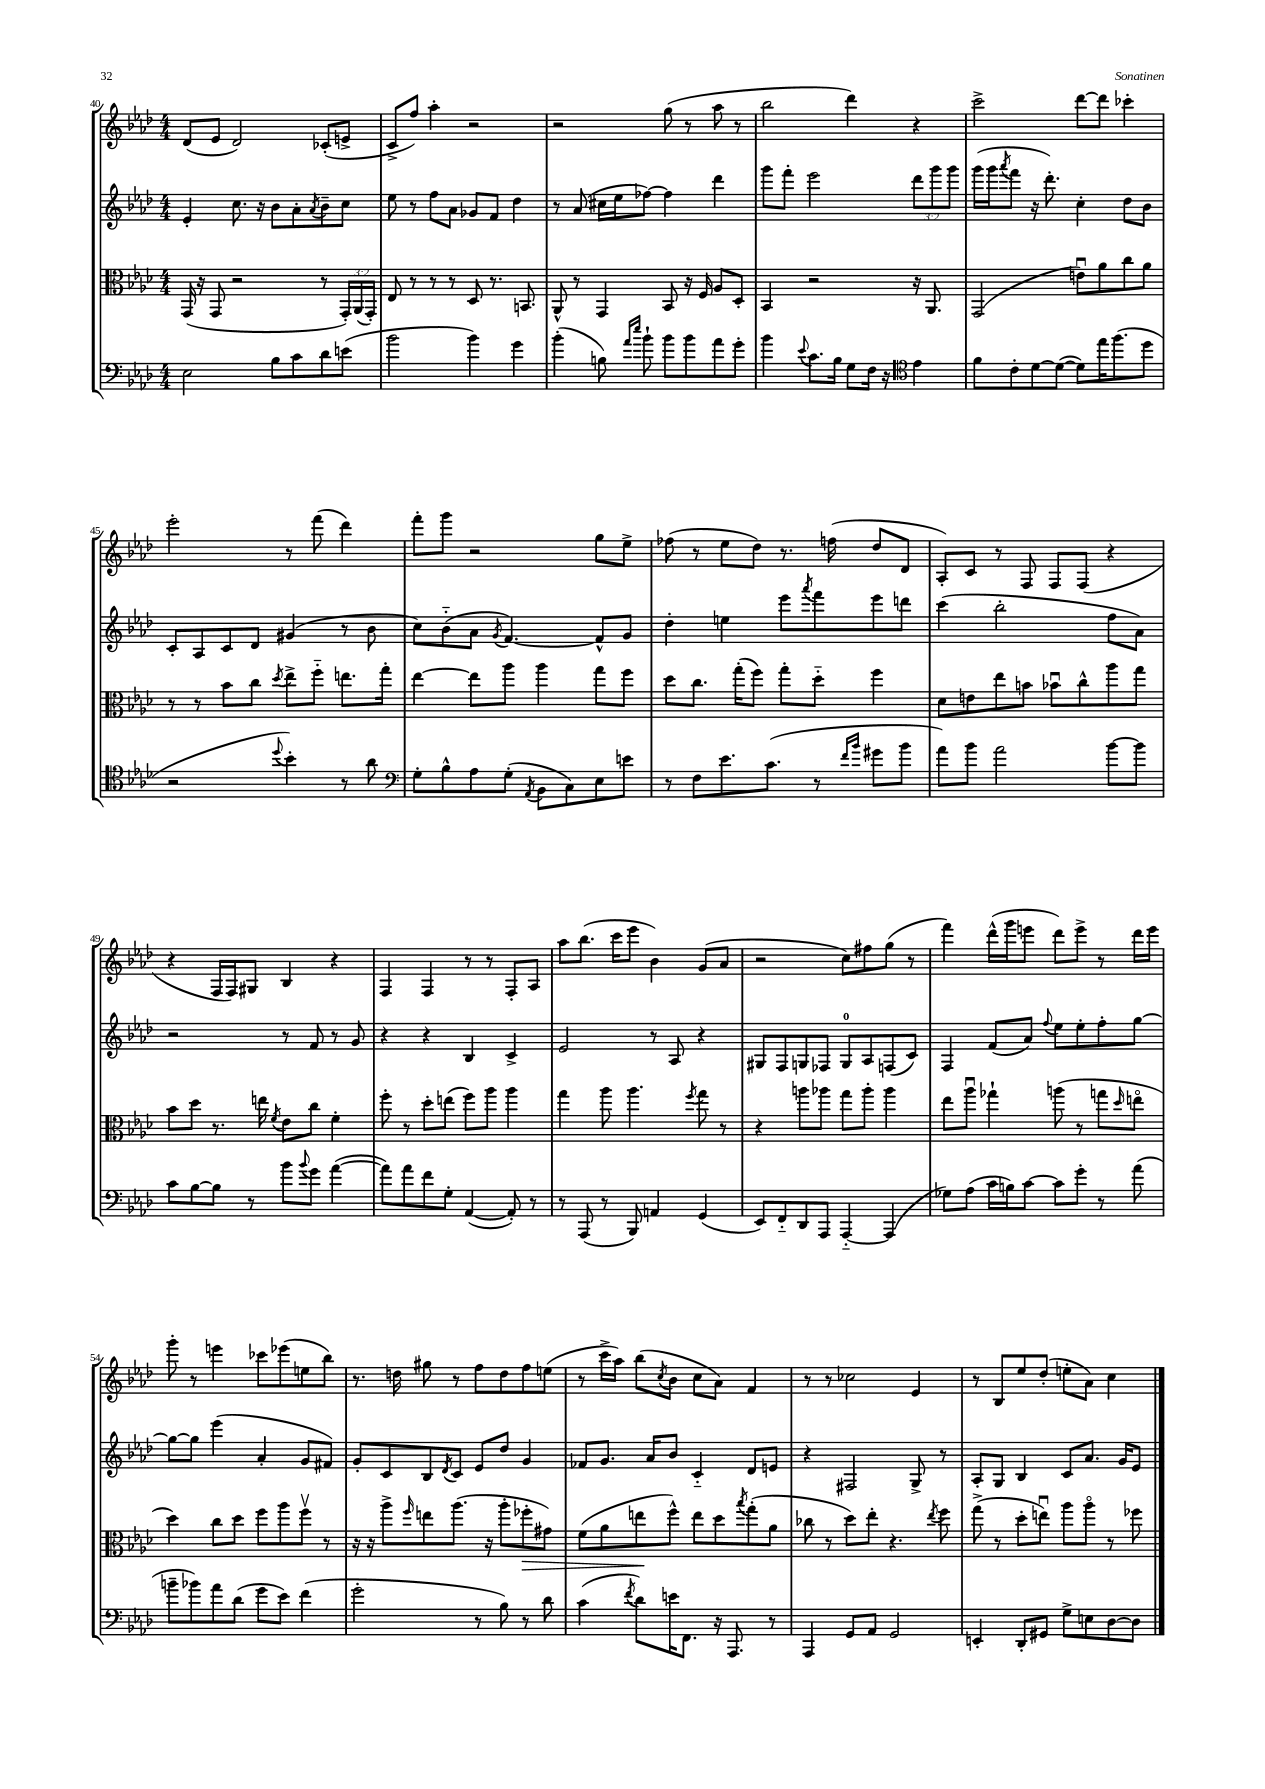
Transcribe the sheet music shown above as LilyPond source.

<<
\new StaffGroup <<
\new Staff = "s0" {
    \clef treble \key aes \major \numericTimeSignature \time 4/4
    des'8( ees'8 des'2) ces'8-.( e'8-> |
    c'8-> f''8) aes''4-. r2 |
    r2 g''8( r8 aes''8 r8 |
    bes''2 des'''4) r4 |
    c'''2-> des'''8~ des'''8 ces'''4-. |
    ees'''2-. r8 f'''8( des'''4) |
    f'''8-. g'''8 r2 g''8 ees''8-> |
    fes''8( r8 ees''8 des''8) r8. f''16( des''8 des'8 |
    aes8-.) c'8 r8 f8 f8 f8( r4 |
    r4 f16 f16) gis8 bes4 r4 |
    f4 f4 r8 r8 f8-. aes8 |
    aes''8 bes''8.( c'''16 ees'''8 bes'4) g'8( aes'8 |
    r2 c''8) fis''8 g''8( r8 |
    f'''4) des'''16-^( g'''16 e'''8 des'''8) e'''8-> r8 des'''16 e'''16 |
    g'''8-. r8 e'''4 ces'''8 ees'''8( e''8 bes''8) |
    r8. d''16 gis''8 r8 f''8 d''8 f''8 e''8( |
    r8 c'''16-> aes''16) bes''8( \acciaccatura { c''8 } bes'8 c''8 aes'8) f'4 |
    r8 r8 ces''2 ees'4 |
    r8 bes8 ees''8 des''8-.( e''8-. aes'8) c''4 \bar "|." |
}
\new Staff = "s1" {
    \clef treble \key aes \major \numericTimeSignature \time 4/4 \override Staff.TupletNumber.text = #tuplet-number::calc-fraction-text
    ees'4-. c''8. r16 bes'8 aes'8-. \acciaccatura { aes'8 } bes'8-- c''8 |
    ees''8 r8 f''8 aes'8 ges'8 f'8 des''4 |
    r8 aes'8( cis''16 ees''16 fes''8~) fes''4 des'''4 |
    g'''8 f'''8-. ees'''2 \tuplet 3/2 { des'''8 g'''8 g'''8 } |
    g'''16( g'''16 \acciaccatura { aes'''8 } f'''8 r16 des'''8.-.) c''4-. des''8 bes'8 |
    c'8-. aes8 c'8 des'8 gis'4( r8 bes'8 |
    c''8) bes'8-_( aes'8 \acciaccatura { g'8 } f'4.~) f'8-^ g'8 |
    des''4-. e''4 ees'''8 \acciaccatura { aes'''8 } f'''8 ees'''8 d'''8 |
    c'''4( bes''2-. f''8 aes'8) |
    r2 r8 f'8 r8 g'8 |
    r4 r4 bes4 c'4-> |
    ees'2 r8 aes8 r4 |
    gis8 f8 g8 fes8 g8-0 aes8 f8( c'8) |
    f4 f'8( aes'8) \appoggiatura { f''8 } ees''8 ees''8-. f''8-. g''8~ |
    g''8~ g''8 ees'''4( aes'4-. g'8 fis'8) |
    g'8-. c'8 bes8 \acciaccatura { des'8 } c'8 ees'8 des''8 g'4 |
    fes'8 g'8. aes'16 bes'8 c'4-_ des'8 e'8 |
    r4 fis2 g8-> r8 |
    aes8-. g8 bes4 c'8 aes'8. g'16 ees'8 \bar "|." |
}
\new Staff = "s2" {
    \clef alto \key aes \major \numericTimeSignature \time 4/4 \override Staff.TupletNumber.text = #tuplet-number::calc-fraction-text
    g,16( r16 g,8 r2 r8 \tuplet 3/2 { g,16-.) aes,16( g,16-.) } |
    ees8 r8 r8 r8 des8 r8. b,8. |
    aes,8-^ r8 g,4 bes,8 r16 f16 aes8 des8-. |
    bes,4 r2 r16 aes,8. |
    g,2( e'8\downbow) aes'8 c''8 aes'8 |
    r8 r8 bes'8 c''8 \acciaccatura { des''8 } ees''8-> f''8-_ e''8. g''16-. |
    ees''4~ ees''8 aes''8 aes''4 g''8 f''8 |
    des''8 c''8. g''16-.( f''8) g''8-. des''8-_ f''4 |
    des'8 e'8 ees''8 b'8 bes'8\downbow c''8-^ aes''8 g''8 |
    bes'8 des''8 r8. e''16 \acciaccatura { f'8 } ees'8 c''8 f'4-. |
    f''8-. r8 des''8-. e''8( f''8) aes''8 aes''4 |
    g''4 aes''8 aes''4. \acciaccatura { f''8 } g''8 r8 |
    r4 a''8 aes''8 g''8 aes''8-. aes''4 |
    ees''8 aes''8\downbow ges''4-! a''8( r8 g''8 \grace { des''16 } e''8\flageolet |
    des''4) c''8 des''8 f''8 aes''8 f''8\upbow r8 |
    r16 r16 aes''8-> \grace { f''16 } e''8 aes''8.( r16 aes''8-. fes''8-.\> gis'8) |
    f'8( aes'8 e''8\! f''8-^) e''8 des''8 \acciaccatura { bes''8 } g''8-.( aes'8 |
    ces''8 r8 des''8) ees''8-. r4. \acciaccatura { ees''8 } f''8 |
    g''8->( r8 des''8-. e''8\downbow) aes''8 aes''8\flageolet r8 fes''8 \bar "|." |
}
\new Staff = "s3" {
    \clef bass \key aes \major \numericTimeSignature \time 4/4
    ees2 bes8 c'8 des'8 e'8( |
    bes'2 bes'4) g'4 |
    bes'4-.( b8) \grace { aes'16 ees''16 } bes'8-! bes'8 bes'8 aes'8 g'8-. |
    bes'4 \appoggiatura { ees'8 } c'8. bes16 g8 f16 r16 \clef tenor ees'4 |
    f'8 c'8-. des'8~ des'8~( des'8) ees''16 f''8.( des''8 |
    r2 \appoggiatura { des''8 } bes'4-.) r8 aes'8 |
    \clef bass g8-. bes8-^ aes8 g8-.( \acciaccatura { aes,8 } bes,8 c8) ees8 e'8 |
    r8 f8 ees'8. c'8.( r8 \grace { f'16 bes'16 } gis'8 bes'8 |
    aes'8) bes'8 aes'2 bes'8~ bes'8 |
    c'8 bes8~ bes8 r8 bes'8 \appoggiatura { bes'8 } g'8 aes'4~( |
    aes'8) aes'8 f'8 g8-. aes,4~( aes,8-.) r8 |
    r8 aes,,8( r8 bes,,8) a,4 g,4( |
    ees,8) f,8-_ des,8 aes,,8 aes,,4~-_ aes,,4( |
    ges8) aes8( c'16 b16) c'8~ c'8 g'8-. r8 aes'8( |
    b'8-- bes'8) aes'8 des'8( g'8 ees'8) f'4( |
    g'2-. r8 bes8) r8 des'8 |
    c'4( \acciaccatura { f'8 } des'8) e'16 f,8. r16 aes,,8. r8 |
    aes,,4 g,8 aes,8 g,2 |
    e,4-. des,8-. gis,8 g8-> e8 des8~ des8 \bar "|." |
}
>>
>>
\layout { \context { \Score currentBarNumber = #40 } }
